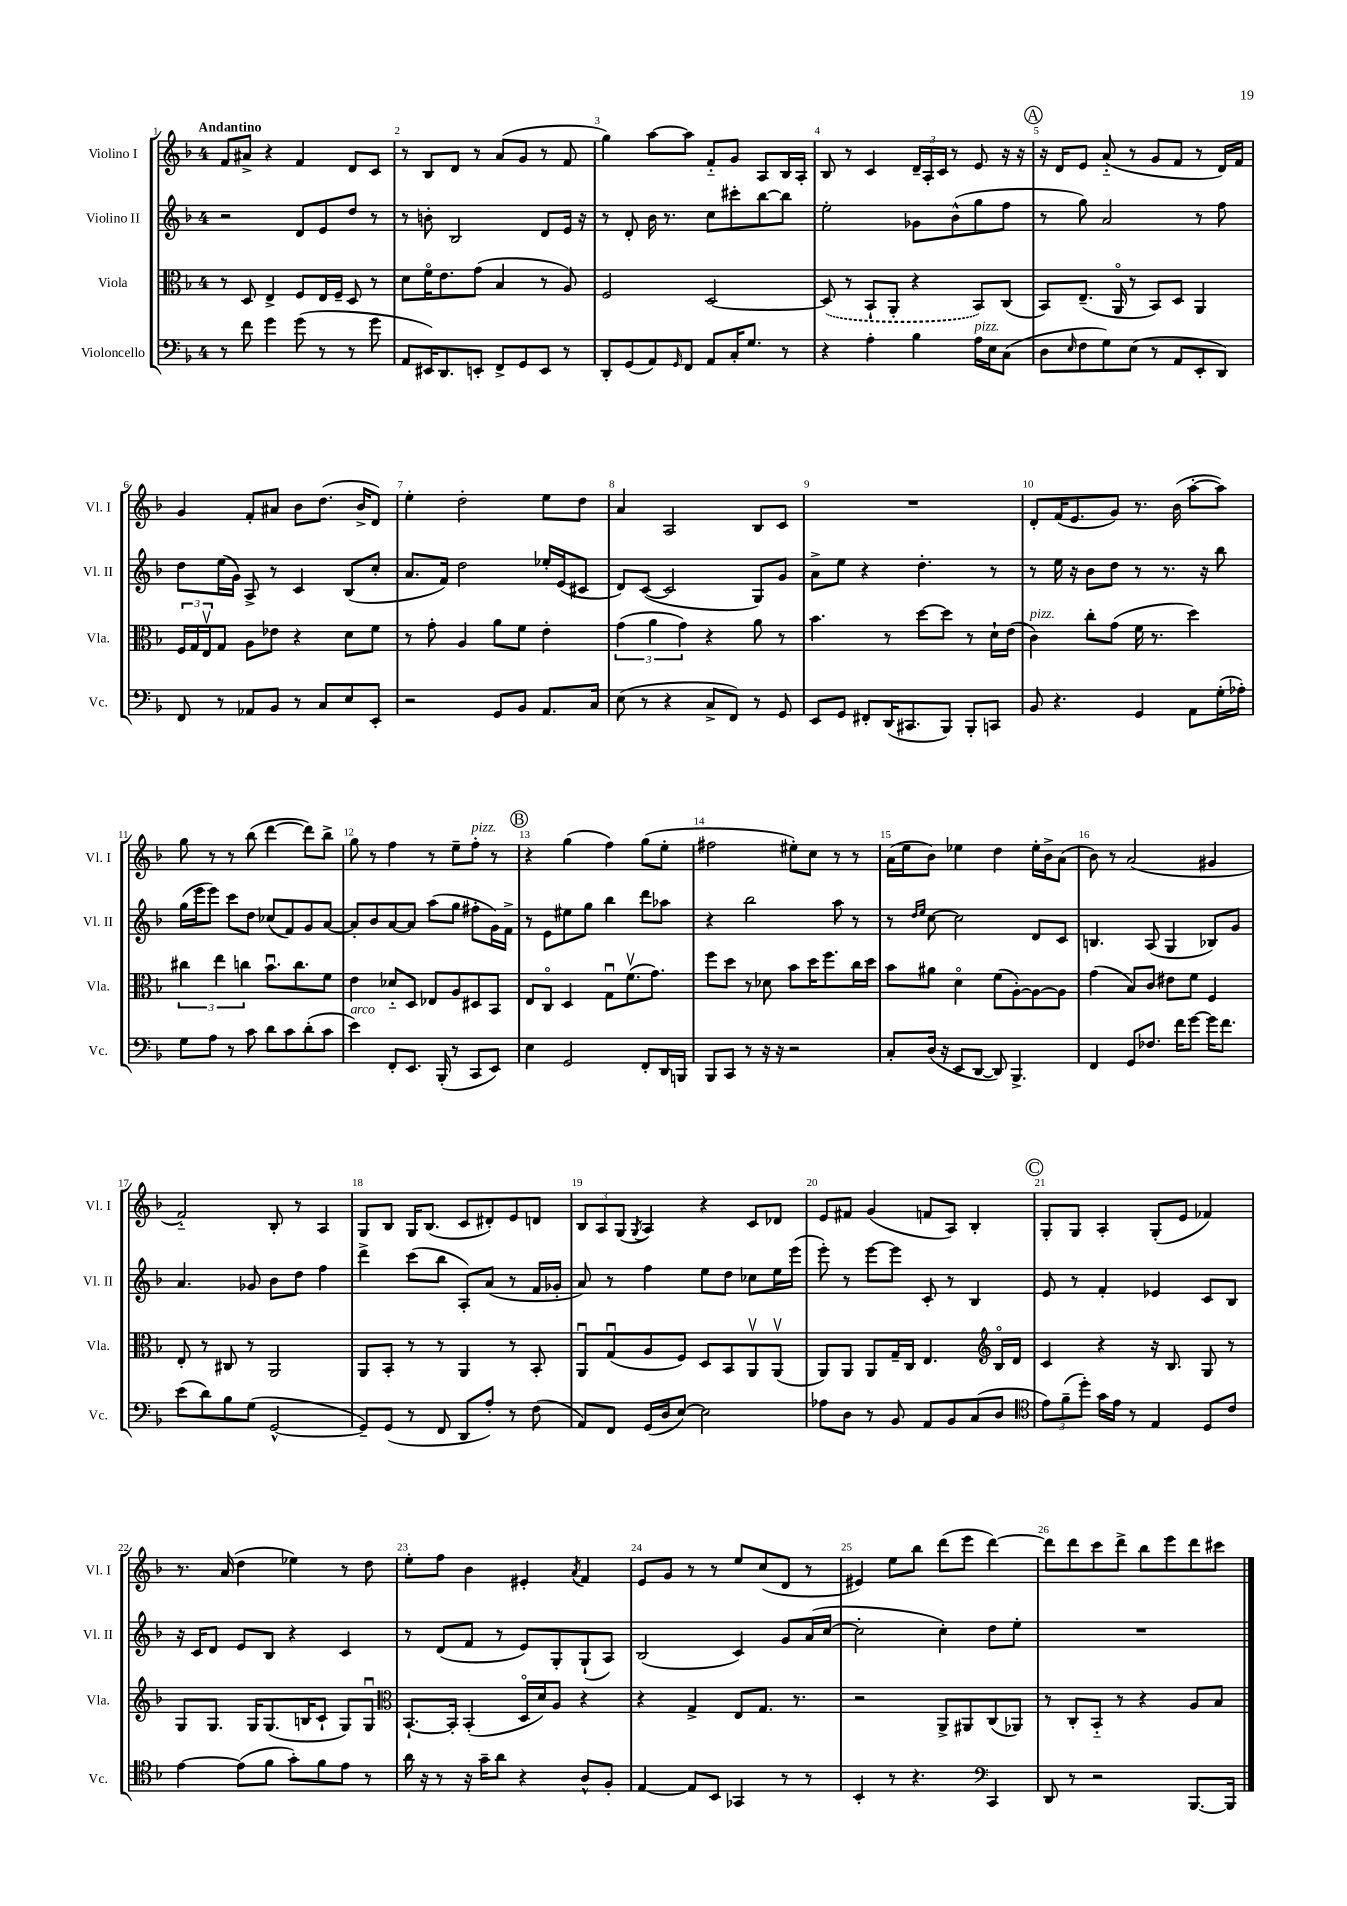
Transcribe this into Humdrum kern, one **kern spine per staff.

**kern	**kern	**kern	**kern
*staff4	*staff3	*staff2	*staff1
*clefF4	*clefC3	*clefG2	*clefG2
*k[b-]	*k[b-]	*k[b-]	*k[b-]
*M4/4	*M4/4	*M4/4	*M4/4
8r	8r	2r	8f
8f	8D	.	8a#^
4g	4E^	.	4r
(8g	8F	8d	4f
8r	16E	8e	.
.	16F~	.	.
8r	8D	8dd	8d
8g	8r	8r	8c
=	=	=	=
8AA	8d	8r	8r
16EE#)	16fo	8b'	8B-
8.DD	8.e	.	.
.	.	2B-	8d
8EE'	(8g	.	8r
8FF^	4B-	.	(8a
8GG	.	.	8g
8EE	8r	8d	8r
8r	8A)	16e	8f
.	.	16r	.
=	=	=	=
8DD'	2F	8r	4gg)
(8GG	.	8d'	.
8AA)	.	16b-	[8aa
.	.	8.r	.
16qqGG	.	.	.
8FF	.	.	8aa]
8AA	[2D	8cc	8f'~
16C'	.	8ccc#'	8g
8.G	.	.	.
.	.	[8bb-	8A
8r	.	8bb-]	16B-
.	.	.	16A'
=	=	=	=
4r	(8D]	2ee'	8B-
.	8r	.	8r
4A'	8BB-`	.	4c
.	8AA'	.	.
4B-	4r	8g-	24d~
.	.	.	24A'
.	.	.	24c
.	.	(8b-^^	8r
16A	8BB-)	8gg	8e
16E	.	.	.
(8C	(8C	8ff	16r
.	.	.	16r
=	=	=	=
8D	8BB-)	8r	16r
.	.	.	16d
16qqE	.	.	.
8F	(8.E~	8gg)	8e
8G)	.	2a	(8a'~
.	16AAo	.	.
(8E	8r	.	8r
8r	8BB-)	.	8g
8AA	8D	.	8f
8EE'	4AA	8r	8r
8DD)	.	8ff	16d)
.	.	.	16f
=	=	=	=
8FF	24F	8dd	4g
.	24G	.	.
.	24Ev	.	.
8r	8G	(16ee	.
.	.	16g)	.
8AA-	8A	8A^	8f'
8BB-	8e-	8r	8a#
8r	4r	4c	8b-
8C	.	.	(8.dd
8E	8d	(8B-	.
.	.	.	16b-^
8EE'	8f	8cc'	8d)
=	=	=	=
2r	8r	8.a	4ee'
.	8g'	.	.
.	.	16f)	.
.	4A	2dd	2dd'
8GG	8a	.	.
8BB-	8f	.	.
8.AA	4e'	16ee-'	8ee
.	.	(16e	.
.	.	8c#	8dd
16C	.	.	.
=	=	=	=
(8E	(6g	8d)	4a
8r	.	([8c	.
.	6a	.	.
4r	.	2c]	2A
.	6g)	.	.
8C^	4r	.	.
8FF)	.	.	.
8r	8a	8G)	8B-
8GG	8r	8g	8c
=	=	=	=
8EE	4.b-	8a^	1r
8GG	.	8ee	.
8FF#'	.	4r	.
(16DD	8r	.	.
8.CC#	.	.	.
.	[8dd	4.dd'	.
8BBB-)	8dd]	.	.
8BBB-'	8r	.	.
8CC	16d`	8r	.
.	(16e	.	.
=	=	=	=
8BB-	4c)	8r	8d'
4.r	.	16ee	(16f
.	.	16r	8.e
.	8cc'	8b-	.
.	(8g	8dd	8g)
4GG	16f	8r	8.r
.	8.r	.	.
.	.	8.r	.
.	.	.	(16b-
8AA	4dd)	.	[8aa'
.	.	16r	.
(16G'	.	8bb-	8aa])
16A-')	.	.	.
=	=	=	=
8G	6cc#	(16gg	8gg
.	.	16eee	.
8A	.	8eee)	8r
.	6ee	.	.
8r	.	8ccc	8r
.	6cc	.	.
8c	.	8dd	(8bb-
8d	8.b-u	(8cc-	[4ddd
8c	.	8f)	.
.	8.cc	.	.
(8d'	.	8g	8ddd])
8c	8f	[8a	8bb-^
=	=	=	=
4e)	4e	8a']	8gg
.	.	8b-	8r
8FF'	8d-'~	[8a	4ff
8.EE	8D	8a]	.
.	8E-	(8aa	8r
(16BBB-'	.	.	.
8r	8A	8gg	8ee~
8CC	8D#	8ff#'	8ff'
8EE)	8BB-	16g)	8r
.	.	16f^	.
=	=	=	=
4E	8E	8r	4r
.	8Co	8e	.
2GG	4D	8ee#	(4gg
.	.	8gg	.
.	8Gu	4bb-	4ff)
.	(8.fv	.	.
8FF'	.	8ddd	(8gg
.	8.g)	.	.
16DD	.	8aa-	8ee'
16BBB	.	.	.
=	=	=	=
8BBB-	8ff	4r	2ff#
8CC	8dd	.	.
8r	8r	2bb-	.
16r	8d-	.	.
16r	.	.	.
2r	8b-	.	8ee#')
.	16dd	.	8cc
.	8.ff	.	.
.	.	8aa	8r
.	16cc	8r	8r
.	16dd	.	.
=	=	=	=
8C'	8b-	8r	(16a
.	.	.	16ee
.	.	16qqdd	.
.	.	16qqee	.
(16D	8a#	[8cc	8b-)
16r	.	.	.
8EE	4do	2cc]	4ee-
[8DD	.	.	.
8DD])	(8f	.	4dd
4.BBB-^	[8A')	.	.
.	8A_	8d	16ee-'
.	.	.	16b-^
.	8A]	8c	(8a
=	=	=	=
4FF	(4g	4.B	8b-)
.	.	.	8r
8GG	8B-)	.	(2a
8.F-	8c	(8A	.
.	8e#	4G	.
16f	.	.	.
[8g	8f	.	.
16g]	4F	8B-)	4g#
8.f	.	.	.
.	.	8g	.
=	=	=	=
(8e	8E'	4.a	2f'~)
8d)	8r	.	.
8B-	8C#	.	.
(8G	8r	8g-	.
[2GG^^	2AA	8b-	8B-'
.	.	8dd	8r
.	.	4ff	4A
=	=	=	=
8GG~])	8AA	4ddd^	8G
(8GG	8BB-'	.	8B-
8r	8r	(8ccc	16G
.	.	.	(8.B-
8FF	8r	8bb-	.
8DD	4AA	8A')	8c
8A')	.	(8a	8d#')
8r	8r	8r	8e
(8F	8BB-'	16f	8d
.	.	16g-'	.
=	=	=	=
8AA)	8AAu	8a)	12B-
.	.	.	12A
8FF	(8Gu	8r	.
.	.	.	(12G
.	.	.	8qG
(16GG	8A	4ff	4A)
16D	.	.	.
[8E)	8F)	.	.
2E]	8D	8ee	4r
.	8BB-	8dd	.
.	8AAv	8cc-	8c
.	(8AAv	16ee	8d-
.	.	(16eee	.
=	=	=	=
8A-	8AA)	8eee')	8e
8D	8AA	8r	8f#
8r	8AA	[8eee	(4g
8BB-	16G~	8eee]	.
.	16C	.	.
8AA	4.E	8c'	8f
8BB-	.	8r	8A)
(8C	.	4B-	4B-'
*	*clefG2	*	*
8D	16B-o	.	.
.	16d	.	.
=	=	=	=
*clefC4	*	*	*
12e)	4c	8e	8G'
(12f~	.	.	.
.	.	8r	8G
12dd')	.	.	.
16g	4r	4f'	4A'
16e	.	.	.
8r	.	.	.
4E	16r	4e-	(8G'
.	8.B-	.	.
.	.	.	8e
8D	8G	8c	4f-)
8c	8r	8B-	.
=	=	=	=
[4e	8G	16r	8.r
.	.	16c	.
.	8.G	8d	.
.	.	.	(16a
(8e]	.	8e	4dd
.	16G	.	.
8f	(8.G	8B-	.
8g')	.	4r	4ee-)
.	16B	.	.
8f	8c`	.	.
8e	8G)	4c	8r
8r	8Gu	.	8dd
=	=	=	=
*	*clefC3	*	*
16a	[8.BB-`	8r	8ee'
16r	.	.	.
8r	.	(8d	8ff
.	16BB-']	.	.
16r	(4BB-'	8f	4b-
16g~	.	.	.
8a	.	8r	.
4r	16Do	8e)	4e#'
.	16d)	.	.
.	8A	8G'	.
.	.	.	8qa
8A^^	4r	(8G`	4f
8F'	.	8A)	.
=	=	=	=
[4E	4r	(2B-	8e
.	.	.	8g
8E]	4G^	.	8r
8BB-	.	.	8r
4GG-	8E	4c)	8ee
.	8.G	.	(8cc
8r	.	8g	8d
.	8.r	.	.
8r	.	(16a	8r
.	.	[16cc	.
=	=	=	=
4BB-'	2r	2cc']	4e#)
8r	.	.	8ee
4.r	.	.	8bb-
.	8AA^	4cc')	(8ddd
.	8AA#	.	8eee
*clefF4	*	*	*
4CC	(8C	8dd	[4ddd)
.	8AA-)	8ee'	.
=	=	=	=
8DD	8r	1r	8ddd]
8r	8C'	.	8ddd
2r	8BB-'~	.	8ccc
.	8r	.	8ddd^
.	4r	.	8bb-
.	.	.	8eee
[8.BBB-	8A	.	8ddd
.	8B-	.	8ccc#
16BBB-]	.	.	.
==	==	==	==
*-	*-	*-	*-
